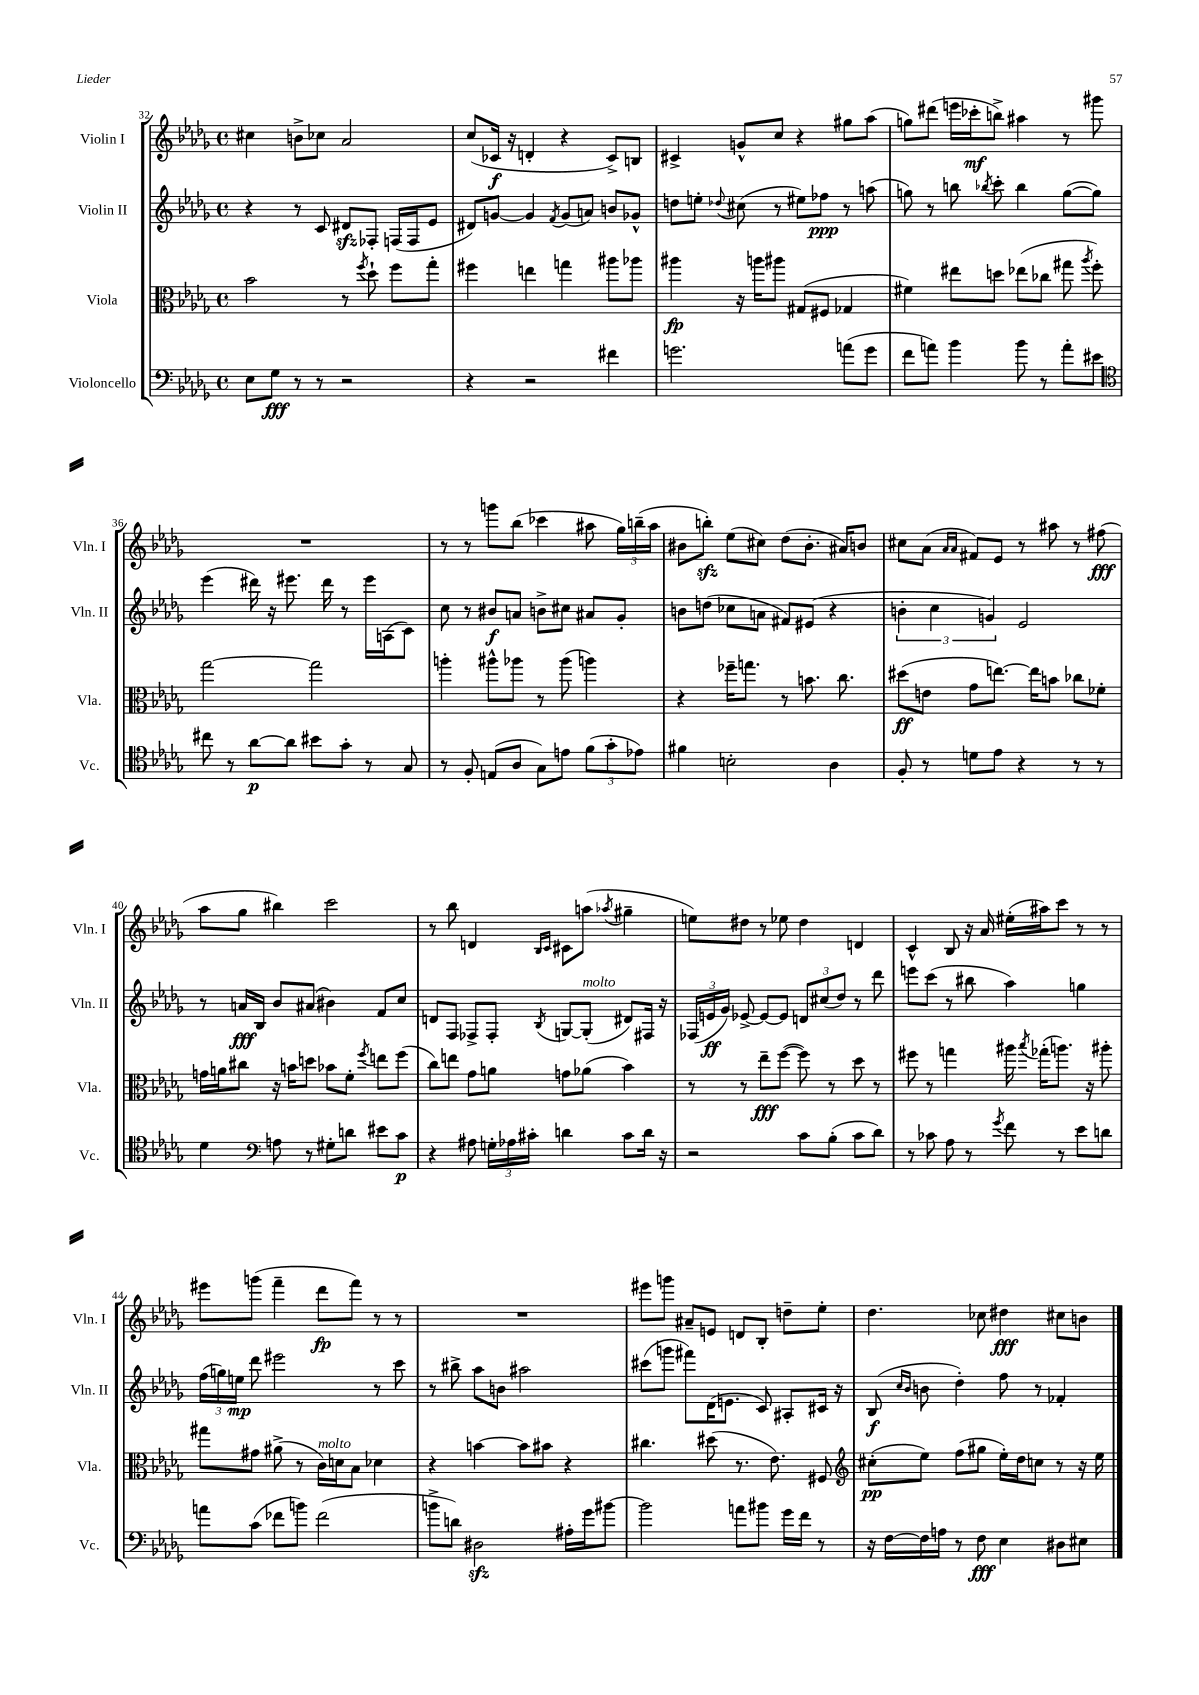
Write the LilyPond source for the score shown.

<<
\new StaffGroup <<
\new Staff = "s0" \with { instrumentName = "Violin I" shortInstrumentName = "Vln. I" } {
    \clef treble \key des \major \defaultTimeSignature \time 4/4
    \autoBeamOff cis''4 b'8[-> ces''8] aes'2 |
    c''8[( ces'16]\f r16 d'4-. r4 ces'8[->) b8] |
    cis'4-> g'8[-^ c''8] r4 gis''8[ aes''8]( |
    g''8[) dis'''8]( e'''16[ ces'''16-.\mf b''8]->) ais''4 r8 gis'''8 |
    R1 |
    r8 r8 g'''8[ bes''8]( ces'''4 ais''8 \tuplet 3/2 { ges''16[) b''16--( ais''16] } |
    bis'8[ b''8]-.\sfz) ees''8[( cis''8]) des''8[( bis'8.]-. ais'16[) b'8] |
    cis''8[ aes'8]( \grace { aes'16[ aes'16] } fis'8[) ees'8] r8 ais''8 r8 fis''8\fff( |
    aes''8[ ges''8] bis''4) c'''2 |
    r8 bes''8 d'4 \grace { bes16[ c'16] } cis'8[ a''8]( \acciaccatura { aes''8 } gis''4-- |
    e''8[) dis''8] r8 ees''8 dis''4 d'4 |
    c'4-^ bes8 r16 aes'16 eis''16[-.( ais''16) c'''8] r8 r8 |
    eis'''8[ g'''8]( f'''4-- des'''8[\fp f'''8]) r8 r8 |
    R1 |
    eis'''8[ g'''8] ais'8[-- e'8] d'8[ bes8]-. d''8[-- ees''8]-. |
    des''4. ces''8 dis''4\fff cis''8[ b'8] \bar "|." |
}
\new Staff = "s1" \with { instrumentName = "Violin II" shortInstrumentName = "Vln. II" } {
    \clef treble \key des \major \defaultTimeSignature \time 4/4
    \autoBeamOff r4 r8 c'8 dis'8[\sfz fes8]-. f16[( f16 ees'8] |
    dis'8[) g'8]~ g'4 \acciaccatura { f'8 } g'8[( a'8]) b'8[ ges'8]-^ |
    d''8[ e''8]-. \appoggiatura { des''8 } cis''8( r8 eis''8[) fes''8]\ppp r8 a''8( |
    g''8) r8 b''8 \acciaccatura { bes''8 } c'''8-. bes''4 g''8[~( g''8]) |
    ees'''4( dis'''16) r16 eis'''8. dis'''16 r8 eis'''16[ a16( c'8]) |
    c''8 r8 bis'8[\f a'8] b'8[-> cis''8] ais'8[ ges'8]-. |
    b'8[ d''8]( ces''8[ a'8] fis'8[) eis'8]( r4 |
    \tuplet 3/2 { b'4-. c''4 g'4) } ees'2 |
    r8 a'16[\fff bes16] bes'8[ ais'8]( bis'4) f'8[ c''8] |
    d'8[ f8] fes8[-> fes8]-. \acciaccatura { bes8 } g8[~ g8]-.^\markup { \italic "molto" }( dis'8[) fis16] r16 |
    \tuplet 3/2 { fes16[( e'16\ff ges'16]) } ees'8~-> ees'8[~ ees'8] \tuplet 3/2 { d'8[ cis''8( des''8]) } r8 des'''8 |
    e'''8[ c'''8]( r8 bis''8 aes''4) g''4 |
    \tuplet 3/2 { f''16[( g''16) e''16]\mp } des'''8 eis'''2 r8 c'''8 |
    r8 bis''8-> aes''8[ b'8] ais''2 |
    cis'''8[( g'''8] fis'''8[) des'16( e'8.] c'8) ais8[-. cis'16] r16 |
    bes8\f( \grace { c''16[ bes'16] } b'8 des''4-.) f''8 r8 fes'4-. \bar "|." |
}
\new Staff = "s2" \with { instrumentName = "Viola" shortInstrumentName = "Vla." } {
    \clef alto \key des \major \defaultTimeSignature \time 4/4
    \autoBeamOff bes'2 r8 \acciaccatura { f''8 } des''8-! f''8[ ges''8]-. |
    fis''4 e''4 g''4 ais''8[ aes''8] |
    ais''4\fp r16 a''16[ ais''8] gis8[( fis8] ges4 |
    fis'4) eis''8[ d''8] ees''8[( ces''8] gis''8 \acciaccatura { aes''8 } f''8-.) |
    ges''2~ ges''2 |
    a''4-. ais''8[-^ aes''8] r8 aes''8( a''4) |
    r4 fes''16[-- g''8.] r8 b'8. c''8. |
    dis''8[\ff( e'8] ges'8[ e''8.]~) e''16[ b'8] ces''8[ fes'8]-. |
    g'16[ a'16 cis''8] r16 b'16[ d''8] bes'8[ f'8]-. \acciaccatura { f''8 } e''8[ f''8]( |
    c''8[) e''8] ges'8[ a'8] g'8[ aes'8]( bes'4) |
    r8 r8 ees''8[--\fff f''8]~( f''8) r8 des''8 r8 |
    fis''8 r8 g''4 ais''16 \acciaccatura { bes''8 } ges''16[-.( a''8.]) r16 ais''8-. |
    gis''8[ gis'8] ais'8->( r8 c'16[^\markup { \italic "molto" }) d'16 bes8] des'4 |
    r4 b'4~ b'8[ bis'8] r4 |
    cis''4. dis''8( r8. ees'8.) fis8 |
    \clef treble cis''8[-.\pp( ees''8]) f''8[( gis''8] ees''16[-.) des''16 c''8] r8 r16 ees''16 \bar "|." |
}
\new Staff = "s3" \with { instrumentName = "Violoncello" shortInstrumentName = "Vc." } {
    \clef bass \key des \major \defaultTimeSignature \time 4/4
    \autoBeamOff ees8[ ges8]\fff r8 r8 r2 |
    r4 r2 fis'4 |
    g'2. a'8[( g'8] |
    f'8[ a'8]) bes'4 bes'8 r8 a'8[-. eis'8] |
    \clef tenor cis''8 r8 aes'8[~\p aes'8] bis'8[ ges'8]-. r8 ges8 |
    r8 f8-. e8[( aes8] ges8[) e'8] \tuplet 3/2 { f'8[( ges'8-. ees'8]) } |
    fis'4 b2-. aes4 |
    f8-. r8 d'8[ ees'8] r4 r8 r8 |
    des'4 \clef bass a8 r8 gis8[-. d'8] eis'8[ c'8]\p |
    r4 ais8 \tuplet 3/2 { g16[-. aes16 cis'16]-. } d'4 cis'8[ d'16] r16 |
    r2 c'8[ bes8]-.( c'8[ des'8]) |
    r8 ces'8 aes8 r8 \acciaccatura { ges'8 } f'8 r8 ees'8[ d'8] |
    a'8[ c'8]( fes'8[ b'8]) fes'2( |
    b'8[-> d'8]) dis2\sfz ais16[-. ges'16 bis'8]~ |
    bis'2 a'8[ bis'8] ges'16[ f'16] r8 |
    r16 f16[~ f16 a16] r8 f8\fff ees4 dis8[ eis8] \bar "|." |
}
>>
>>
\layout { \context { \Score currentBarNumber = #32 } }
